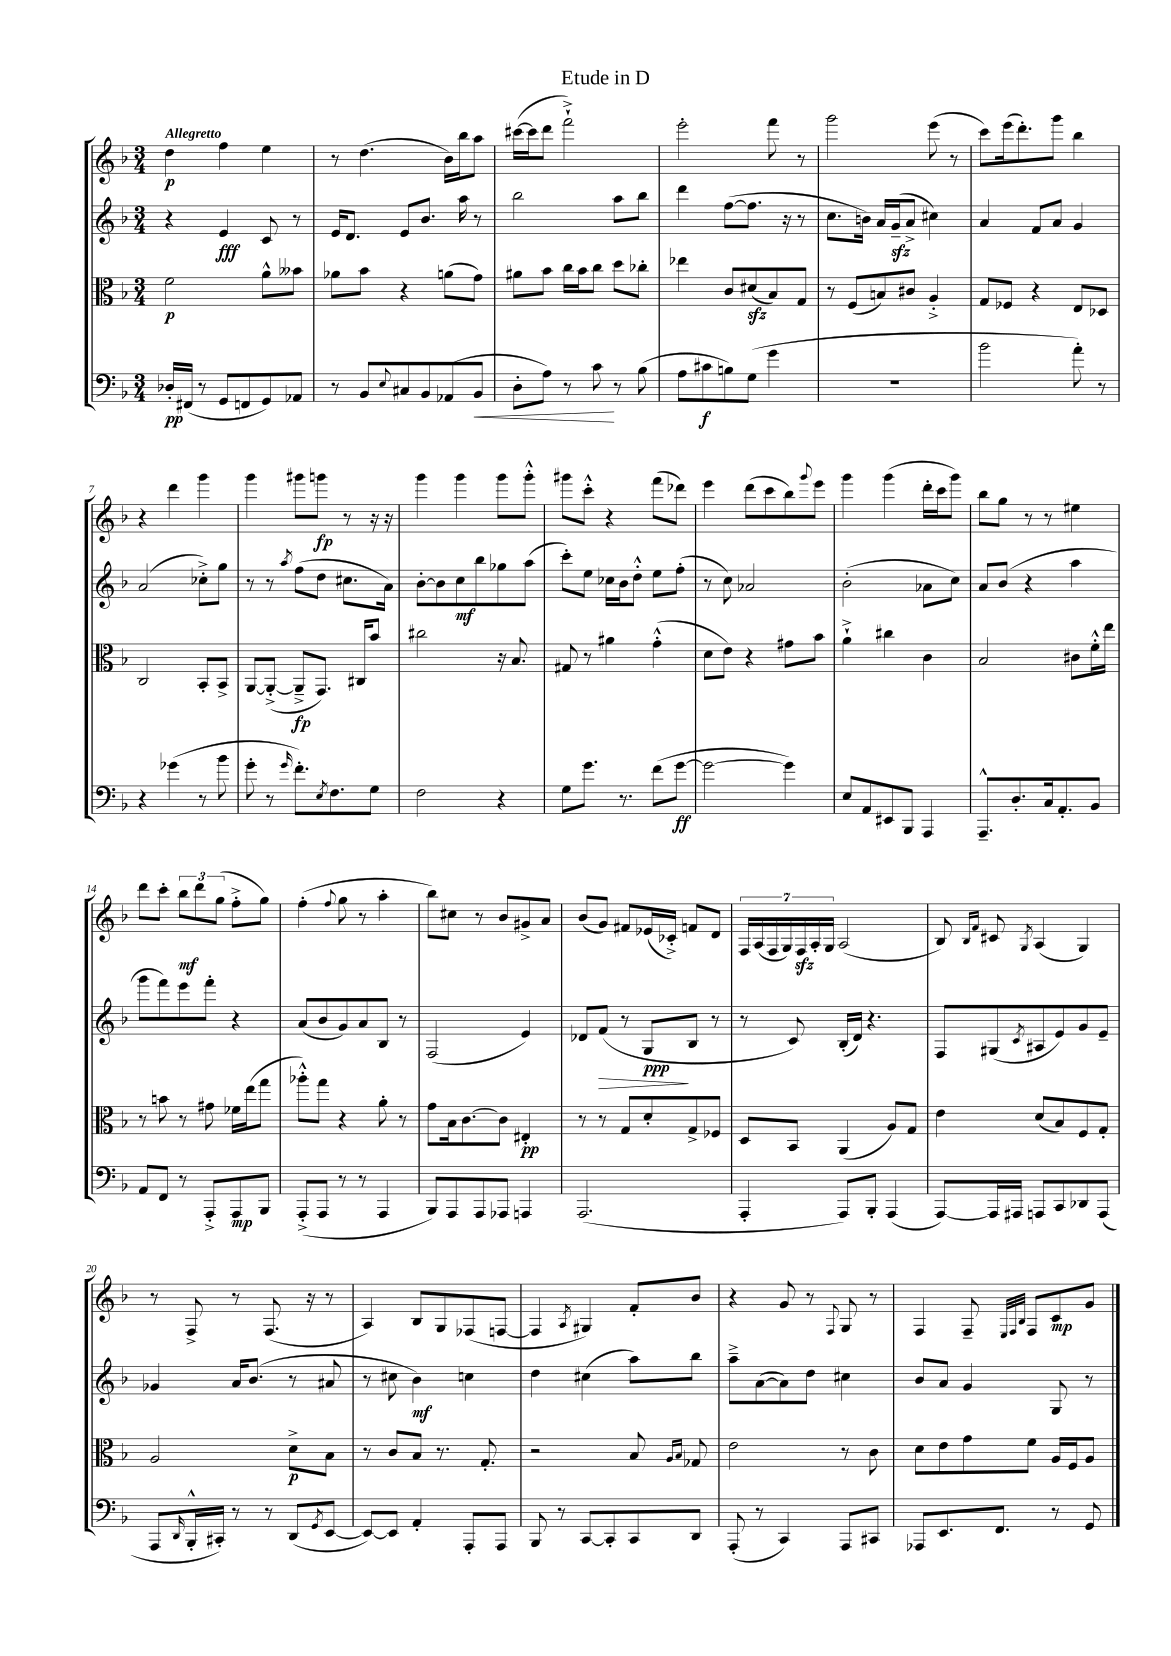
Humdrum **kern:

**kern	**kern	**kern	**kern
*staff4	*staff3	*staff2	*staff1
*clefF4	*clefC3	*clefG2	*clefG2
*k[b-]	*k[b-]	*k[b-]	*k[b-]
*M3/4	*M3/4	*M3/4	*M3/4
16D-'	2f	4r	4dd
(16FF#	.	.	.
8r	.	.	.
8GG	.	4e	4ff
8FF	.	.	.
8GG)	8a^^	8c	4ee
8AA-	8b--	8r	.
=	=	=	=
8r	8a-	16e	8r
.	.	8.d	.
8BB-	8b-	.	(4.dd
8qqE	.	.	.
8C#	4r	8e	.
8BB-	.	8.b-	.
(8AA-	(8a	.	16b-)
.	.	16aa	16bb-
8BB-	8g)	8r	8aa
=	=	=	=
8D'	8a#	2bb-	([16ccc#
.	.	.	16ccc#]
8A)	8b-	.	8ddd
8r	16cc	.	2fff`^)
.	16b-	.	.
8c	8cc	.	.
8r	8dd	8aa	.
(8B-	8cc-'	8bb-	.
=	=	=	=
8A	4ee-	4ddd	2eee'
8c#	.	.	.
8B)	8c	([8ff	.
(8G	(8d#	8.ff]	.
4g	8B-)	.	8fff
.	.	16r	.
.	8G	8r	8r
=	=	=	=
2.r	8r	8.cc	2ggg
.	(8F	.	.
.	.	16b)	.
.	8B)	16a	.
.	.	(16g~	.
.	8c#	8a^	.
.	4A'^	4cc#)	(8eee
.	.	.	8r
=	=	=	=
2b-	8G	4a	8ccc)
.	8F-	.	(16eee
.	.	.	8.ddd')
.	4r	8f	.
.	.	8a	8ggg
8a')	8E	4g	4bb-
8r	8D-	.	.
=	=	=	=
4r	2C	(2a	4r
(4g-	.	.	4ddd
8r	8BB-'	8cc-'^)	4ggg
8b-	8BB-^	8gg	.
=	=	=	=
8g'	[8AA	8r	4ggg
8r	(8AA'^_	8r	.
16qqg	.	8qaa	.
8.f')	8AA~^]	(8ff	8ggg#
.	8.GG)	8dd	8ggg
8qE	.	.	.
8.F	.	.	.
.	.	8.cc#	8r
.	16C#	.	.
8G	8b-	.	16r
.	.	16a)	16r
=	=	=	=
2F	2cc#	[8b-'	4ggg
.	.	8b-]	.
.	.	8cc	4ggg
.	.	8bb-	.
4r	16r	8gg-	8ggg
.	8.B-	.	.
.	.	(8aa	8ggg'^^
=	=	=	=
8G	8G#	8ccc')	8ggg#
8.g	8r	8ee	8ccc'^^
.	4a#	16cc-	4r
8.r	.	16b-	.
.	.	8dd'^^	.
(8f	(4g'^^	8ee	(8fff
[8g	.	(8ff'	8ddd-)
=	=	=	=
2g_	8d	8r	4eee
.	8e)	8cc)	.
.	4r	2a-	(8ddd
.	.	.	8ccc
4g])	8g#	.	8bb-)
.	.	.	8qqggg
.	8b-	.	8eee
=	=	=	=
8E	4a`^	(2b-'	4ggg
8AA	.	.	.
8EE#	4cc#	.	(4ggg
8BBB-	.	.	.
4AAA	4c	8a-	16ddd'
.	.	.	16ccc
.	.	8cc)	8ggg)
=	=	=	=
8.AAA~^^	2B-	8a	8bb-
.	.	(8b-	8gg
8.D'	.	.	.
.	.	4r	8r
16C	.	.	8r
8.AA'	.	.	.
.	8c#	4aa	4ee#
8BB-	16f'^^	.	.
.	16ee	.	.
=	=	=	=
8AA	8r	8ggg	8ddd
8FF	8b	8fff)	8ccc'
8r	8r	8eee	12bb-
.	.	.	12ddd
8AAA'^	8g#	8fff'	.
.	.	.	(12gg
8AAA	16f-	4r	8ff'^
.	(16ee	.	.
8BBB-	8gg	.	8gg)
=	=	=	=
(8AAA'^	8aa-'^^)	(8a	(4ff'
8AAA	8gg	8b-	.
.	.	.	8qqff
8r	4r	8g)	8gg
8r	.	8a	8r
4AAA	8a'	8B-	4aa'
.	8r	8r	.
=	=	=	=
8BBB-)	8g	(2F	8bb-)
8AAA	16B-	.	8cc#
.	[8.c	.	.
8AAA	.	.	8r
8AAA-	8c]	.	8b-
4AAA	4E#'	4e)	8g#^
.	.	.	8a
=	=	=	=
(2.AAA	8r	8d-	(8b-
.	8r	(8f	8g)
.	8G	8r	8f#
.	8d'	8G	(16e-
.	.	.	16c-'^)
.	8G^	8B-	8f
.	8F-	8r	8d
=	=	=	=
4AAA'	8D	8r	28F
.	.	.	(28A
.	.	.	28F
.	.	.	28G)
.	8BB-	8c)	.
.	.	.	28F
.	.	.	28A'
.	.	.	28G
8AAA)	(4AA	(16B-'	(2A
.	.	16d)	.
8BBB-'	.	4.r	.
(4AAA	8A)	.	.
.	8G	.	.
=	=	=	=
[8AAA)	4e	8F	8B-)
.	.	.	16qqB-
.	.	.	16qqf
16AAA]	.	(8G#	8c#
16AAA#	.	.	.
.	.	8qc	8qG
8AAA	(8d	8A#	(4A
8CC	8B-)	8e)	.
8DD-	8F	8g	4G)
(8AAA	8G'	8e~	.
=	=	=	=
8AAA	2A	4g-	8r
16qqDD	.	.	.
16BBB-'^^	.	.	8F^
16CC#')	.	.	.
8r	.	16a	8r
.	.	(8.b-	.
8r	.	.	(8.F
(8DD	8d^	8r	.
.	.	.	16r
8qGG	.	.	.
[8EE	8B-	8a#	8r
=	=	=	=
8EE_)	8r	8r	4A)
8EE]	8c	8cc#	.
4AA'	8B-	4b-)	8B-
.	8.r	.	8G
8AAA'	.	4cc	(8F-
.	8.G'	.	.
8AAA	.	.	[8F
=	=	=	=
8BBB-	2r	4dd	4F]
8r	.	.	.
.	.	.	8qA
[8CC	.	(4cc#	4G#)
8CC']	.	.	.
8CC	8B-	8aa)	8f'
.	16qqA	.	.
.	16qqB-	.	.
8DD	8G-	8bb-	8b-
=	=	=	=
(8AAA'	2e	8aa~^	4r
8r	.	([8a	.
4CC)	.	8a])	8g
.	.	8dd	8r
.	.	.	8qqF
8AAA	8r	4cc#	8G
8CC#	8c	.	8r
=	=	=	=
8AAA-	8d	8b-	4F
8.EE	8e	8a	.
.	8g	4g	8F~
8.FF	.	.	.
.	.	.	32qqE
.	.	.	32qqF
.	.	.	32qqB-
.	8f	.	8F
8r	16A	8G	8c
.	16F	.	.
8GG	8A	8r	8g
==	==	==	==
*-	*-	*-	*-
